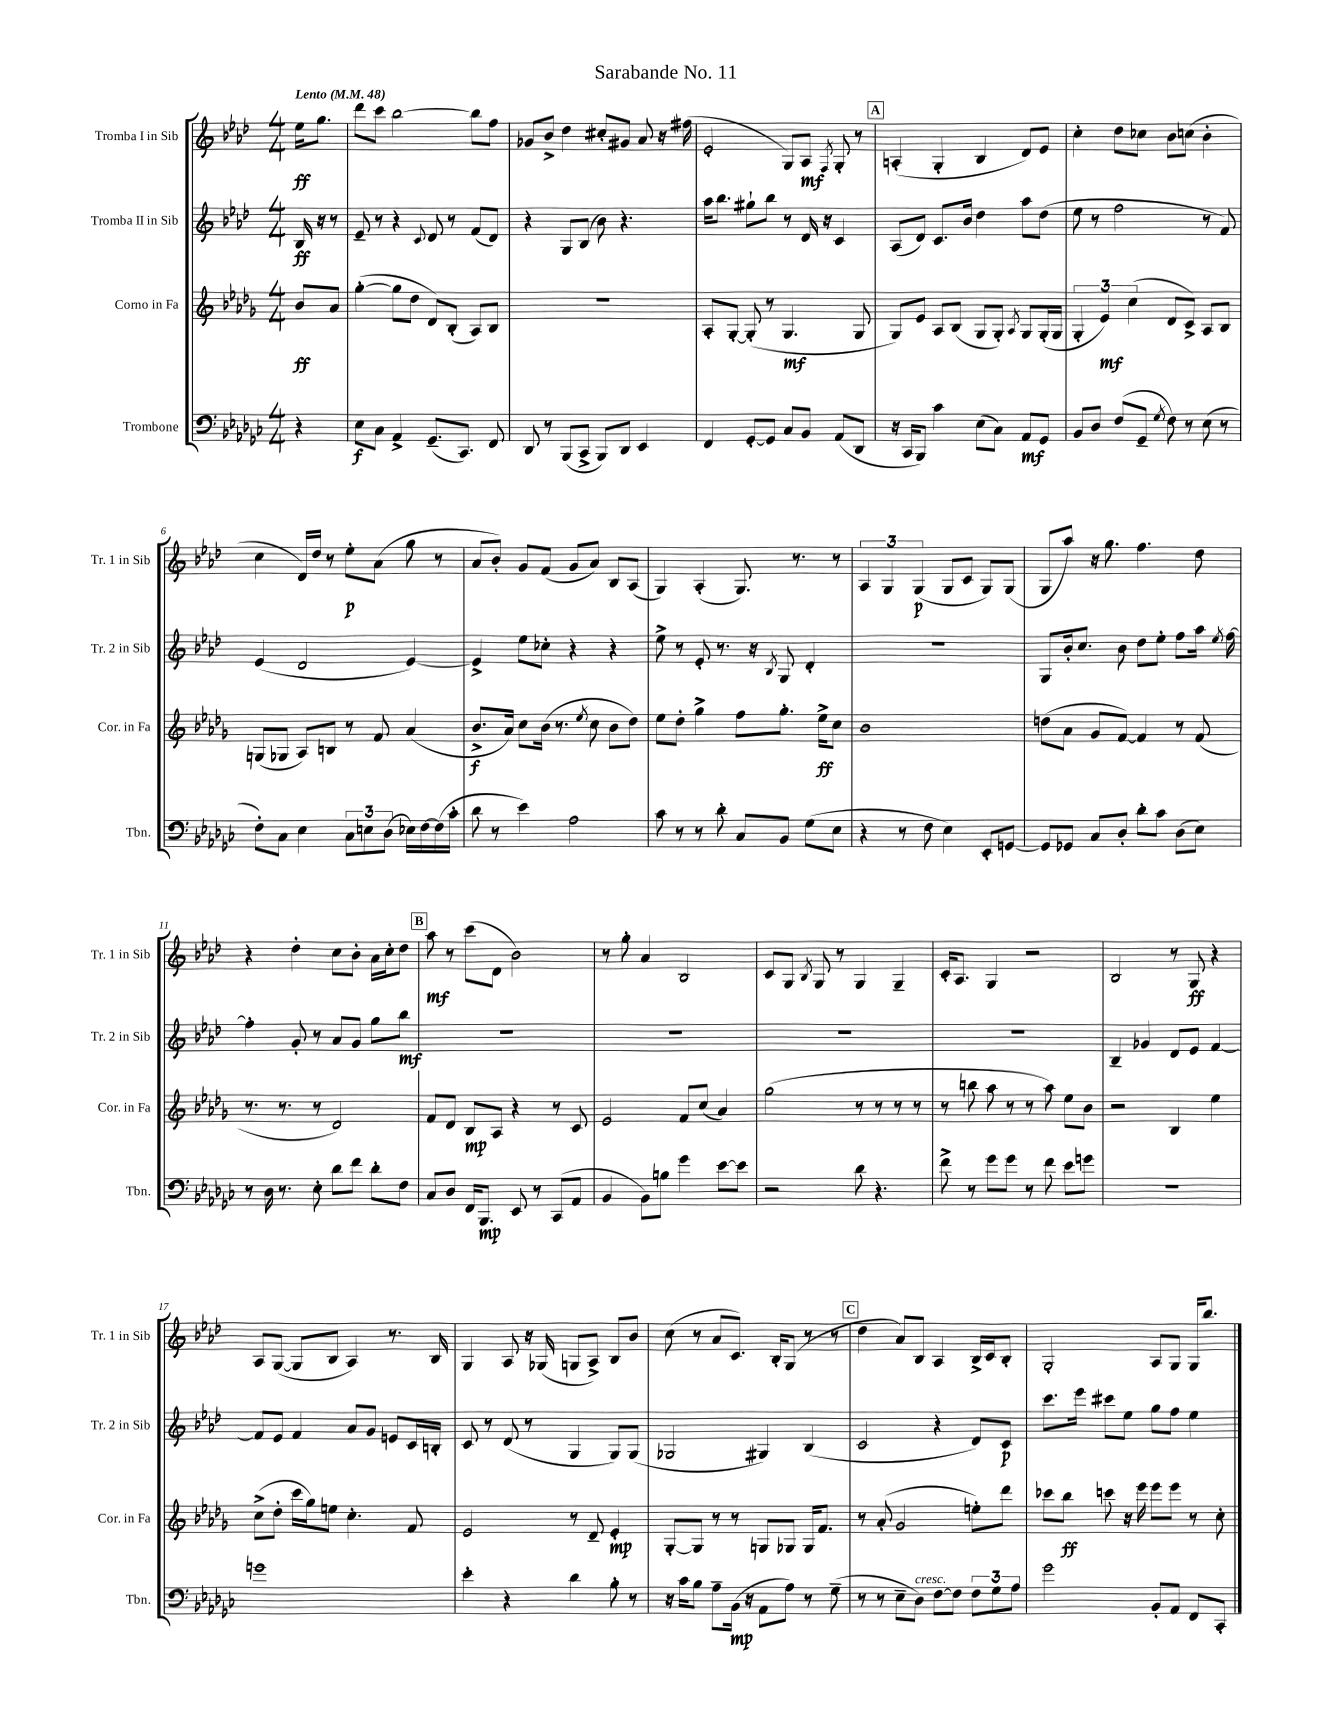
\header { title = "Sarabande No. 11" }
<<
\new StaffGroup <<
\new Staff = "s0" \with { instrumentName = "Tromba I in Sib" shortInstrumentName = "Tr. 1 in Sib" } {
    \clef treble \key aes \major \numericTimeSignature \time 4/4 \partial 4 \tempo "Lento" 4 = 48
    \autoBeamOff ees''16[\ff g''8.] |
    des'''8[ c'''8] bes''2~ bes''8[ f''8] |
    ges'8[ bes'8]-> des''4 cis''8[-. gis'8] aes'8 r16 fis''16( |
    ees'2-. g8[) aes8]\mf \acciaccatura { f8 } g8-. r8 |
    \mark \markup { \box "A" } a4-.( g4-. bes4 des'8[) ees'8] |
    c''4-. des''8[ ces''8] bes'8[ c''8]( bes'4-. |
    c''4 des'16[) des''16] r8 ees''8[-.\p aes'8]( g''8 r8 |
    aes'8[ bes'8]-.) g'8[ f'8]( g'8[ aes'8]) bes8[ aes8]( |
    g4) aes4-.( g8.) r8. r8 |
    \tuplet 3/2 { aes4 g4 g4\p( } g8[ c'8] g8[) g8]( |
    g8[ aes''8]) r16 g''8. f''4. des''8 |
    r4 des''4-. c''8[ bes'8]-. aes'16[ c''16-. des''8] |
    \mark \markup { \box "B" } aes''8\mf r8 c'''8[( des'8] bes'2) |
    r8 g''8-. aes'4 bes2 |
    c'8[ g8] \acciaccatura { bes8 } g8 r8 g4 g4-- |
    c'16[-. aes8.] g4 r2 |
    bes2 r8 g8\ff r4 |
    aes8[ g8]~( g8[ bes8] aes4) r8. bes16 |
    g4 aes8 r16 ges16( g8[ aes8]->) bes8[ bes'8] |
    c''8( r8 aes'8[ c'8.]) bes16[-. g8]( r8 r8 |
    \mark \markup { \box "C" } des''4 aes'8[) bes8] aes4 bes16[-> c'16 bes8]-. |
    g2-. aes8[ g8] g16[ bes''8.] \bar "|." |
}
\new Staff = "s1" \with { instrumentName = "Tromba II in Sib" shortInstrumentName = "Tr. 2 in Sib" } {
    \clef treble \key aes \major \numericTimeSignature \time 4/4 \partial 4
    \autoBeamOff bes16\ff r16 r8 |
    ees'8-- r8 r4 \appoggiatura { c'8 } des'8 r8 f'8[( des'8]) |
    r4 g8[ bes8]( bes'8) r4. |
    aes''16[ bes''8.] gis''8[-! bes''8] r8 des'16 r16 c'4 |
    \mark \markup { \box "A" } aes8[( des'8]) c'8.[ bes'16] des''4 aes''8[ des''8]( |
    ees''8 r8 f''2 r8 f'8) |
    ees'4( des'2 ees'4~) |
    ees'4-> ees''8[ ces''8]-. r4 r4 |
    ees''8-> r8 ees'8-. r8. r16 \acciaccatura { bes8 } g8 des'4-. |
    r1 |
    g8[ bes'16-. c''8.] bes'8 des''8[ ees''8]-. f''8[ aes''16] \acciaccatura { ees''8 } f''16~ |
    f''4-. g'8-. r8 aes'8[ g'8] g''8[ bes''8]\mf |
    \mark \markup { \box "B" } R1 |
    R1 |
    R1 |
    R1 |
    bes4-- ges'4 des'8[ ees'8] f'4~ |
    f'8[ ees'8] f'4 aes'8[ g'8] e'8[ c'16 b16]-. |
    c'8 r8 des'8( r8 g4 g8[) g8]( |
    ges2 gis4) bes4( |
    \mark \markup { \box "C" } c'2 r4 des'8[) c'8]\p |
    c'''8.[ ees'''16] cis'''8[ ees''8] g''8[ f''8] ees''4 \bar "|." |
}
\new Staff = "s2" \with { instrumentName = "Corno in Fa" shortInstrumentName = "Cor. in Fa" } {
    \clef treble \key des \major \numericTimeSignature \time 4/4 \partial 4
    \autoBeamOff bes'8[\ff aes'8] |
    ges''4~-.( ges''8[ des''8] des'8[) bes8]-.( aes8[) bes8] |
    R1 |
    aes8[-. ges8]~-. ges8-.( r8 ges4.\mf ges8 |
    \mark \markup { \box "A" } ges8[) ees'8] aes8[ bes8]( ges8[ ges8]-.) \acciaccatura { aes8 } ges8[ ges16-.( ges16] |
    \tuplet 3/2 { ges4-. ees'4\mf) c''4( } des'8[ c'8]->) aes8[ bes8] |
    g8[( ges8] aes8[) b8] r8 f'8 aes'4( |
    bes'8.[->\f aes'16]) c''8[ bes'16]( r8. \acciaccatura { ees''8 } c''8 bes'8[ des''8]) |
    ees''8[ des''8]-. ges''4-> f''8[ ges''8.]-. ees''16[->\ff c''8] |
    bes'1 |
    d''8[( aes'8] ges'8[ f'8]~) f'4 r8 f'8( |
    r8. r8. r8 des'2) |
    \mark \markup { \box "B" } f'8[ des'8] bes8[\mp aes8] r4 r8 c'8 |
    ees'2 f'8[ c''8]( aes'4) |
    ges''2( r8 r8 r8 r8 |
    r8 b''8 aes''8 r8 r8 aes''8) ees''8[ bes'8] |
    r2 bes4 ees''4 |
    c''8[->( des''8]-. c'''16[ ges''16) e''8] c''4.-. f'8 |
    ees'2 r8 des'8-- ees'4-.\mp |
    ges8[~-. ges8] r8 r8 g8[ ges8] ges16[ f'8.] |
    \mark \markup { \box "C" } r8 aes'8-.( ges'2 e''8[-.) des'''8] |
    ces'''8[ bes''8]\ff c'''8 r16 ees'''16 ees'''8[ ees'''8] r8 c''8-. \bar "|." |
}
\new Staff = "s3" \with { instrumentName = "Trombone" shortInstrumentName = "Tbn." } {
    \clef bass \key ges \major \numericTimeSignature \time 4/4 \partial 4
    \autoBeamOff r4 |
    ees8[\f ces8] aes,4-> ges,8.[--( ces,8.]) f,8 |
    des,8 r8 bes,,8[( ces,8]-> bes,,8[) des,8] ees,4 |
    f,4 ges,8[~-. ges,8] ces8[ bes,8] aes,8[( des,8] |
    \mark \markup { \box "A" } r16 ces,16[ bes,,8]) ces'4 ees8[( ces8]) aes,8[\mf ges,8] |
    bes,8[ des8] f8[( ges,8]-- \acciaccatura { ges8 } f8) r8 ees8( r8 |
    f8[-.) ces8] ees4 \tuplet 3/2 { ces8[ e8 des8]( } ees16[) f16~ f16( ces'16]-. |
    des'8 r8 ees'4) aes2 |
    ces'8 r8 r8 des'8-. ces8[ bes,8] ges8[( ees8] |
    r4 r8 f8 ees4) ees,8[-. g,8]~ |
    g,8[ ges,8] ces8[ des8]-. des'8[-. ces'8] des8[( ees8]) |
    r8 des16 r8. ees8-. des'8[ f'8] des'8[-. f8] |
    \mark \markup { \box "B" } ces8[ des8] f,16[ bes,,8.]\mp ees,8 r8 ces,8[( aes,8] |
    bes,4 bes,8[) b8] ges'4 ees'8[~ ees'8] |
    r2 des'8 r4. |
    f'8-> r8 ges'8[ ges'8] r8 f'8 ees'8[ g'8] |
    R1 |
    g'1 |
    ees'4-. r4 des'4 bes8-. r8 |
    r16 ces'16[ bes8] aes8[-- bes,16]\mp( r16 aes,8[ aes8]) r8 ges8--( |
    \mark \markup { \box "C" } r8 r8 ees8[-- des8]^\markup { \italic "cresc." }) f8[~ f8] \tuplet 3/2 { f8[ ges8 aes8] } |
    ges'2 bes,8[-. aes,8] f,8[ ces,8]-. \bar "|." |
}
>>
>>
